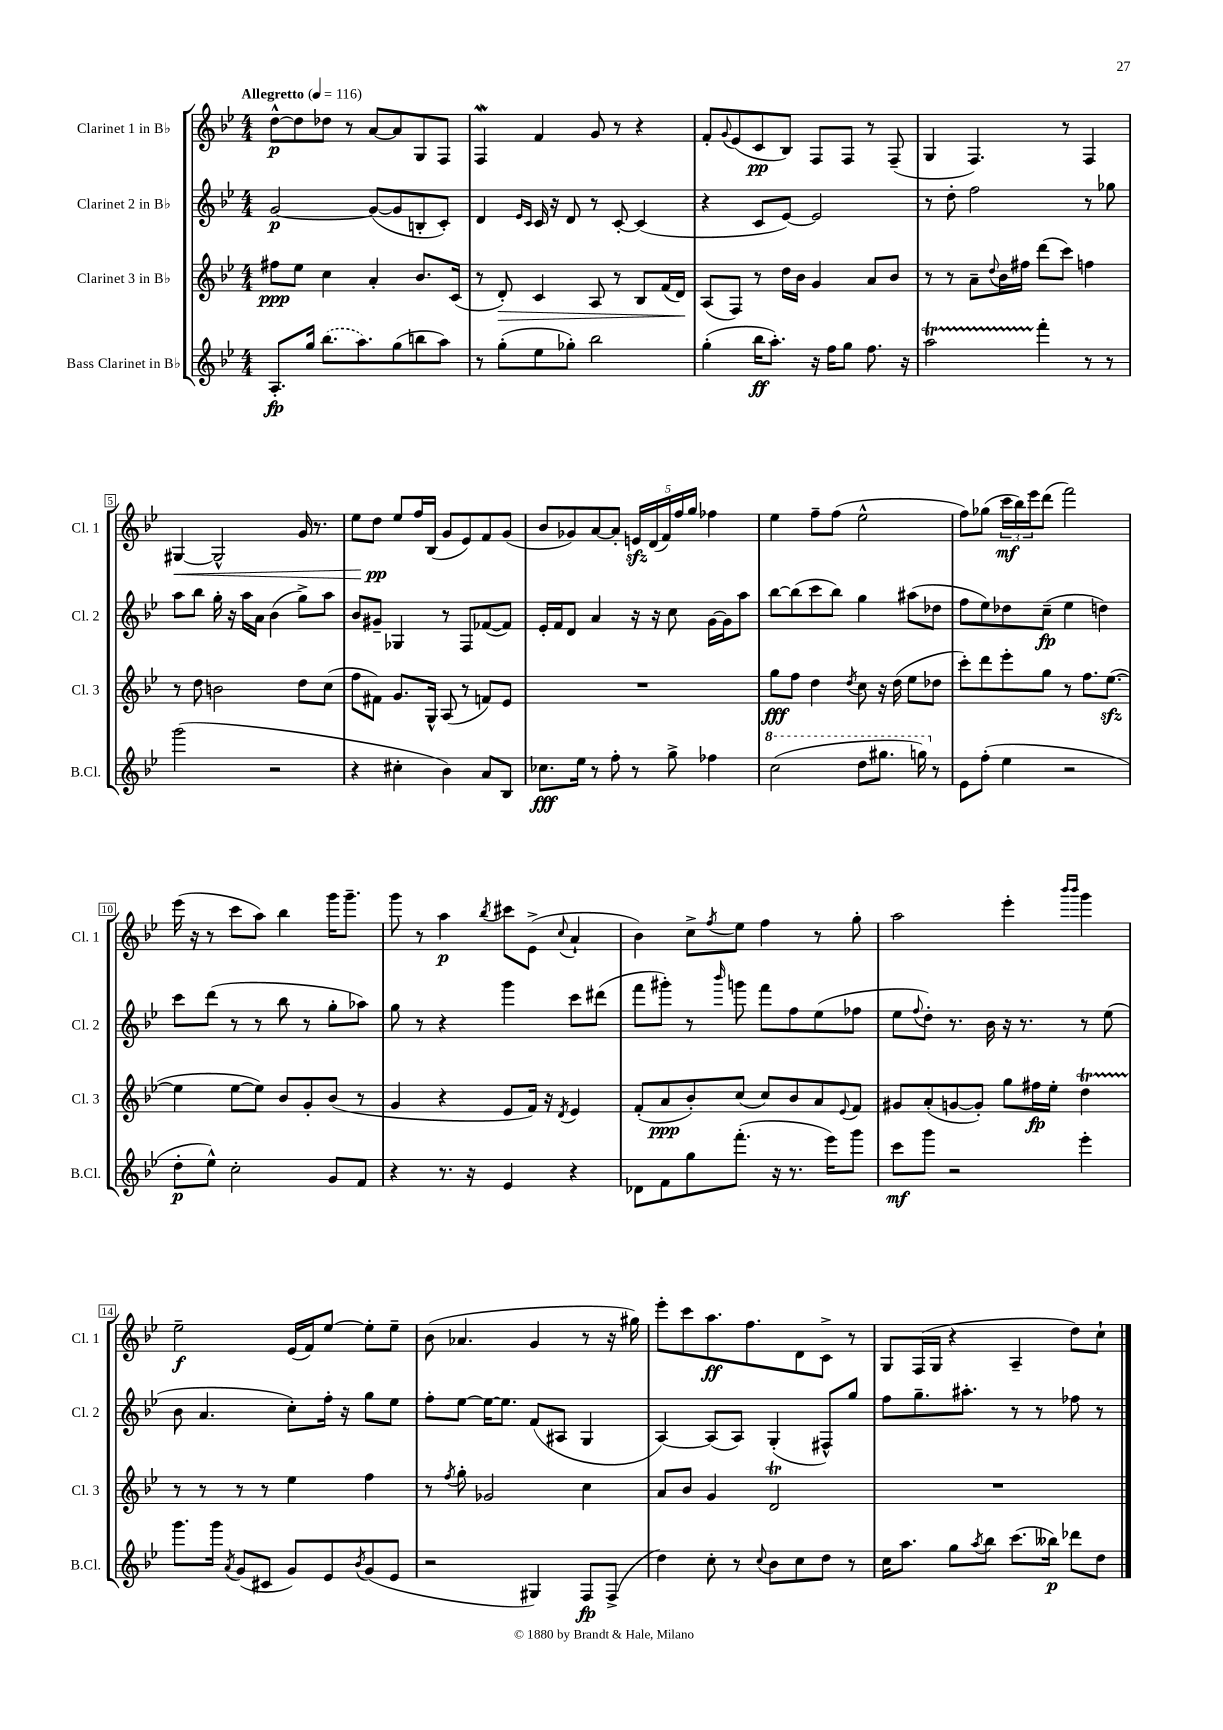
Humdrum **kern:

**kern	**dynam	**kern	**dynam	**kern	**dynam	**kern	**dynam
*part4	*part4	*part3	*part3	*part2	*part2	*part1	*part1
*staff4	*staff4	*staff3	*staff3	*staff2	*staff2	*staff1	*staff1
*I"Bass Clarinet in B♭	*	*I"Clarinet 3 in B♭	*	*I"Clarinet 2 in B♭	*	*I"Clarinet 1 in B♭	*
*I'B.Cl.	*	*I'Cl. 3	*	*I'Cl. 2	*	*I'Cl. 1	*
*clefG2	*	*clefG2	*	*clefG2	*	*clefG2	*
*k[b-e-]	*	*k[b-e-]	*	*k[b-e-]	*	*k[b-e-]	*
*M4/4	*	*M4/4	*	*M4/4	*	*M4/4	*
*MM116	*	*MM116	*	*MM116	*	*MM116	*
=1	=1	=1	=1	=1	=1	=1	=1
!	!	!	!	!	!	!LO:TX:a:B:t=Allegretto	!
8.A'/L	fp	8ff#X\L	ppp	[2g/	p	[8dd^^\L	p
.	.	8ee-\J	.	.	.	8dd\]	.
16gg/Jk	.	.	.	.	.	.	.
(8.bb-\L	.	4cc\	.	.	.	8dd-X\J	.
.	.	.	.	.	.	8r	.
8.aa\)	.	.	.	.	.	.	.
.	.	4a'/	.	(8g/L_	.	[8a/L	.
(8gg\	.	.	.	8g/]	.	8a/]	.
8bbn\	.	8.b-/L	.	8Bn'/	.	8G/	.
8aa\J)	.	.	.	8c'/J)	.	8F/J	.
.	.	(16c/Jk	.	.	.	.	.
=2	=2	=2	=2	=2	=2	=2	=2
8r	.	8r	.	4d/	.	4FW/	.
!	!	!	!LO:HP:b	!	!	!	!
(8gg'\L	.	8d'/)	>	.	.	.	.
.	.	.	.	16qqe-/LL	.	.	.
.	.	.	.	16qqc/JJ	.	.	.
8ee-\	.	4c/	.	16c/	.	4f/	.
.	.	.	.	16r	.	.	.
8gg-X'\J)	.	.	.	8d/	.	.	.
2bb-\	.	8A/	.	8r	.	8g/	.
.	.	8r	.	[8c'/	.	8r	.
.	.	8B-/L	.	(4c/]	.	4r	.
.	.	(16f/L	.	.	.	.	.
.	.	16d/JJ)	.	.	.	.	.
.	.	.	]	.	.	.	.
=3	=3	=3	=3	=3	=3	=3	=3
(4gg'\	.	(8A/L	.	4r	.	8f'/L	.
.	.	.	.	.	.	8qqg/	.
.	.	8F/J)	.	.	.	(8e-/	.
16bb-\KL	ff	8r	.	8c/L	.	8c/	pp
8.aa'\J)	.	.	.	.	.	.	.
.	.	16dd\LL	.	[8e-/J)	.	8B-/J)	.
.	.	16b-\JJ	.	.	.	.	.
16r	.	4g/	.	2e-/]	.	8F/L	.
16ff\KL	.	.	.	.	.	.	.
8gg\J	.	.	.	.	.	8F/J	.
8.ff\	.	8a/L	.	.	.	8r	.
.	.	8b-/J	.	.	.	(8F~/	.
16r	.	.	.	.	.	.	.
=4	=4	=4	=4	=4	=4	=4	=4
2aat\	.	8r	.	8r	.	4G/	.
.	.	8r	.	8dd'\	.	.	.
.	.	8a~\L	.	2ff\	.	4.F/)	.
.	.	8qqdd/	.	.	.	.	.
.	.	16b-\L	.	.	.	.	.
.	.	16ff#X\JJ	.	.	.	.	.
4fff'\	.	(8ddd\L	.	.	.	.	.
.	.	8ccc\J)	.	.	.	8r	.
8r	.	4ffn\	.	8r	.	4F/	.
8r	.	.	.	8gg-X\	.	.	.
!!LO:LB:g=z
=5	=5	=5	=5	=5	=5	=5	=5
!	!	!	!	!	!	!	!LO:HP:b
(2ggg\	.	8r	.	8aa\L	.	[4G#X/	<
.	.	8dd\	.	8bb-\J	.	.	.
.	.	2bn\	.	16gg'\	.	2G#^^/]	.
.	.	.	.	16r	.	.	.
.	.	.	.	16aa\LL	.	.	.
.	.	.	.	16a\JJ	.	.	.
2r	.	.	.	(4b-\	.	.	.
.	.	8dd\L	.	8gg^\L)	.	16g/	.
.	.	.	.	.	.	8.r	.
.	.	(8cc\J	.	8aa\J	.	.	.
=6	=6	=6	=6	=6	=6	=6	=6
4r	.	8ff\L	.	8b-/L	.	8ee-\L	.
.	.	8f#X\J)	.	8g#X~/J	.	8dd\J	pp
4cc#X'\	.	8.g/L	.	4G-X/	.	8ee-/L	[
.	.	.	.	.	.	16ff/L	.
.	.	16G^^/Jk	.	.	.	(16B-/JJ	.
4b-\)	.	(8A/	.	8r	.	8g/L	.
.	.	8r	.	8F/L	.	8e-/)	.
8a/L	.	8fn/L)	.	([8f-X/	.	8f/	.
8B-/J	.	8e-/J	.	8f-/J])	.	(8g/J	.
=7	=7	=7	=7	=7	=7	=7	=7
8.cc-X\L	fff	1r	.	16e-'/LL	.	8b-/L	.
.	.	.	.	16f/J	.	.	.
.	.	.	.	8d/J	.	8g-X/)	.
16ee-\Jk	.	.	.	.	.	.	.
8r	.	.	.	4a/	.	[8a/	.
8ff'\	.	.	.	.	.	8a'/J]	.
8r	.	.	.	16r	.	20enzz/LL	.
.	.	.	.	.	.	(20d/	.
.	.	.	.	16r	.	.	.
.	.	.	.	.	.	20f/)	.
8gg^\	.	.	.	8cc\	.	.	.
.	.	.	.	.	.	20ff/	.
.	.	.	.	.	.	20gg/JJ	.
4ff-X\	.	.	.	[16g\LL	.	4ff-X\	.
.	.	.	.	16g\J]	.	.	.
.	.	.	.	8aa\J	.	.	.
=8	=8	=8	=8	=8	=8	=8	=8
*8va	*	*	*	*	*	*	*
(2ccc\	.	8gg\L	fff	[8bb-\L	.	4ee-\	.
.	.	8ff\J	.	(8bb-\]	.	.	.
.	.	4dd\	.	8ccc\	.	8ff~\L	.
.	.	.	.	8bb-\J)	.	(8ff\J	.
.	.	8qdd/	.	.	.	.	.
8ddd\L	.	8cc\	.	4gg\	.	2ee-^^\	.
8.ggg#X\J	.	16r	.	.	.	.	.
.	.	(16dd\	.	.	.	.	.
.	.	8ee-\L	.	(8aa#X\L	.	.	.
16gggn\)	.	.	.	.	.	.	.
*X8va	*	*	*	*	*	*	*
8r	.	8dd-X\J	.	8dd-X\J	.	.	.
=9	=9	=9	=9	=9	=9	=9	=9
8e-\L	.	8ccc'\L)	.	8ff\L	.	8ff\L)	.
(8ff'\J	.	8ddd\	.	8ee-\)	.	(8gg-X\J	.
4ee-\	.	8eee-'\	.	8dd-X\	.	24ccc\LL	mf
.	.	.	.	.	.	24bb-\)	.
.	.	.	.	.	.	24eee-\J	.
.	.	8gg\J	.	(8cc~\J	fp	(8ddd\J	.
2r	.	8r	.	4ee-\	.	2fff\)	.
.	.	8.ff\L	.	.	.	.	.
.	.	.	.	4ddn\)	.	.	.
.	.	([8.ee-zz\J	.	.	.	.	.
!!LO:LB:g=z
=10	=10	=10	=10	=10	=10	=10	=10
8dd'\L	p	4ee-\]	.	8ccc\L	.	(16eee-\	.
.	.	.	.	.	.	16r	.
8ee-^^\J)	.	.	.	(8ddd\J	.	8r	.
2cc'\	.	[8ee-\L	.	8r	.	8ccc\L	.
.	.	8ee-\J])	.	8r	.	8aa\J)	.
.	.	8b-/L	.	8bb-\	.	4bb-\	.
.	.	8g'/	.	8r	.	.	.
8g/L	.	(8b-/J	.	8gg'\L	.	16ggg\KL	.
.	.	.	.	.	.	8.ggg~\J	.
8f/J	.	8r	.	8aa-X\J)	.	.	.
=11	=11	=11	=11	=11	=11	=11	=11
4r	.	4g/	.	8gg\	.	8ggg\	.
.	.	.	.	8r	.	8r	.
8.r	.	4r	.	4r	.	4aa\	p
16r	.	.	.	.	.	.	.
.	.	.	.	.	.	8qbb-/	.
4e-/	.	8e-/L	.	4ggg\	.	8ccc#X\L	.
.	.	16f/Jk)	.	.	.	(8e-^\J	.
.	.	16r	.	.	.	.	.
.	.	8qd/	.	.	.	8qqcc/	.
4r	.	4e-/	.	8ccc\L	.	4a`/	.
.	.	.	.	(8ddd#X\J	.	.	.
=12	=12	=12	=12	=12	=12	=12	=12
8d-X\L	.	(8f'/L	.	8fff\L	.	4b-\)	.
8f\	.	8a/	ppp	8ggg#X'\J)	.	.	.
8gg\	.	8b-'/)	.	8r	.	8cc^\L	.
.	.	.	.	16qqbbb-/	.	8qff/	.
(8.fff'\J	.	(8cc/J	.	8gggn\	.	8ee-\J	.
.	.	8cc/L)	.	8fff\L	.	4ff\	.
16r	.	.	.	.	.	.	.
8.r	.	8b-/	.	8ff\	.	.	.
.	.	8a/	.	(8ee-\	.	8r	.
16eee-\KL)	.	.	.	.	.	.	.
.	.	8qqe-/	.	.	.	.	.
8ggg\J	.	8f/J	.	8ff-X\J	.	8gg'\	.
=13	=13	=13	=13	=13	=13	=13	=13
8ccc\L	mf	8g#X/L	.	8ee-\L	.	2aa\	.
.	.	.	.	8qqff/	.	.	.
8ggg\J	.	(8a'/	.	8dd'\J)	.	.	.
2r	.	[8gn/	.	8.r	.	.	.
.	.	8g'/J])	.	.	.	.	.
.	.	.	.	16b-\	.	.	.
.	.	8gg\L	.	16r	.	4eee-'\	.
.	.	.	.	8.r	.	.	.
.	.	16ff#X\L	fp	.	.	.	.
.	.	16ee-'\JJ	.	.	.	.	.
.	.	.	.	.	.	16qqbbb-/LL	.
.	.	.	.	.	.	16qqbbb-/JJ	.
4eee-'\	.	4ddt\	.	8r	.	4ggg\	.
.	.	.	.	(8ee-\	.	.	.
!!LO:LB:g=z
=14	=14	=14	=14	=14	=14	=14	=14
8.ggg\L	.	8r	.	8b-\	.	2ee-~\	f
.	.	8r	.	4.a/	.	.	.
16ggg\Jk	.	.	.	.	.	.	.
8qa/	.	.	.	.	.	.	.
(8g/L	.	8r	.	.	.	.	.
8c#X/J	.	8r	.	.	.	.	.
8g/L)	.	4ee-\	.	8cc'\L)	.	(16e-/LL	.
.	.	.	.	.	.	16f/J)	.
8e-/	.	.	.	16ff'\Jk	.	[8ee-/J	.
.	.	.	.	16r	.	.	.
8qb-/	.	.	.	.	.	.	.
(8g/	.	4ff\	.	8gg\L	.	8ee-'\L]	.
8e-/J	.	.	.	8ee-\J	.	8ee-~\J	.
=15	=15	=15	=15	=15	=15	=15	=15
2r	.	8r	.	8ff'\L	.	(8b-\	.
.	.	8qff/	.	.	.	.	.
.	.	8gg'\	.	[8ee-\J	.	4.a-X/	.
.	.	2g-X/	.	16ee-\KL_	.	.	.
.	.	.	.	8.ee-\J]	.	.	.
4G#X/)	.	.	.	(8f/L	.	4g/	.
.	.	.	.	8A#X/J	.	.	.
8F/L	fp	4cc\	.	4G/	.	8r	.
(8F^/J	.	.	.	.	.	16r	.
.	.	.	.	.	.	16gg#X\)	.
=16	=16	=16	=16	=16	=16	=16	=16
4dd\)	.	8a/L	.	[4A/)	.	8eee-'\L	.
.	.	8b-/J	.	.	.	8ccc\	.
8cc'\	.	4g/	.	(8A/L]	.	8.aa\	ff
8r	.	.	.	8A/J)	.	.	.
.	.	.	.	.	.	8.ff\	.
8qqcc/	.	.	.	.	.	.	.
8b-\L	.	2dt/	.	(4G'/	.	.	.
8cc\	.	.	.	.	.	8d\	.
8dd\J	.	.	.	8F#X^^/L)	.	8c^\J	.
8r	.	.	.	8gg/J	.	8r	.
=17	=17	=17	=17	=17	=17	=17	=17
16cc\KL	.	1r	.	8ff\L	.	8G/L	.
8.aa\J	.	.	.	.	.	.	.
.	.	.	.	8.gg~\	.	(16F/L	.
.	.	.	.	.	.	16G/JJ	.
8gg\L	.	.	.	.	.	4r	.
.	.	.	.	8.aa#X'\J	.	.	.
8qaa/	.	.	.	.	.	.	.
8bb-\J	.	.	.	.	.	.	.
(8.ccc\L	.	.	.	8r	.	4A~/	.
.	.	.	.	8r	.	.	.
16bb--X\Jk)	p	.	.	.	.	.	.
8ddd-X\L	.	.	.	8ff-X\	.	8dd\L)	.
8dd\J	.	.	.	8r	.	8cc`\J	.
==	==	==	==	==	==	==	==
*-	*-	*-	*-	*-	*-	*-	*-
